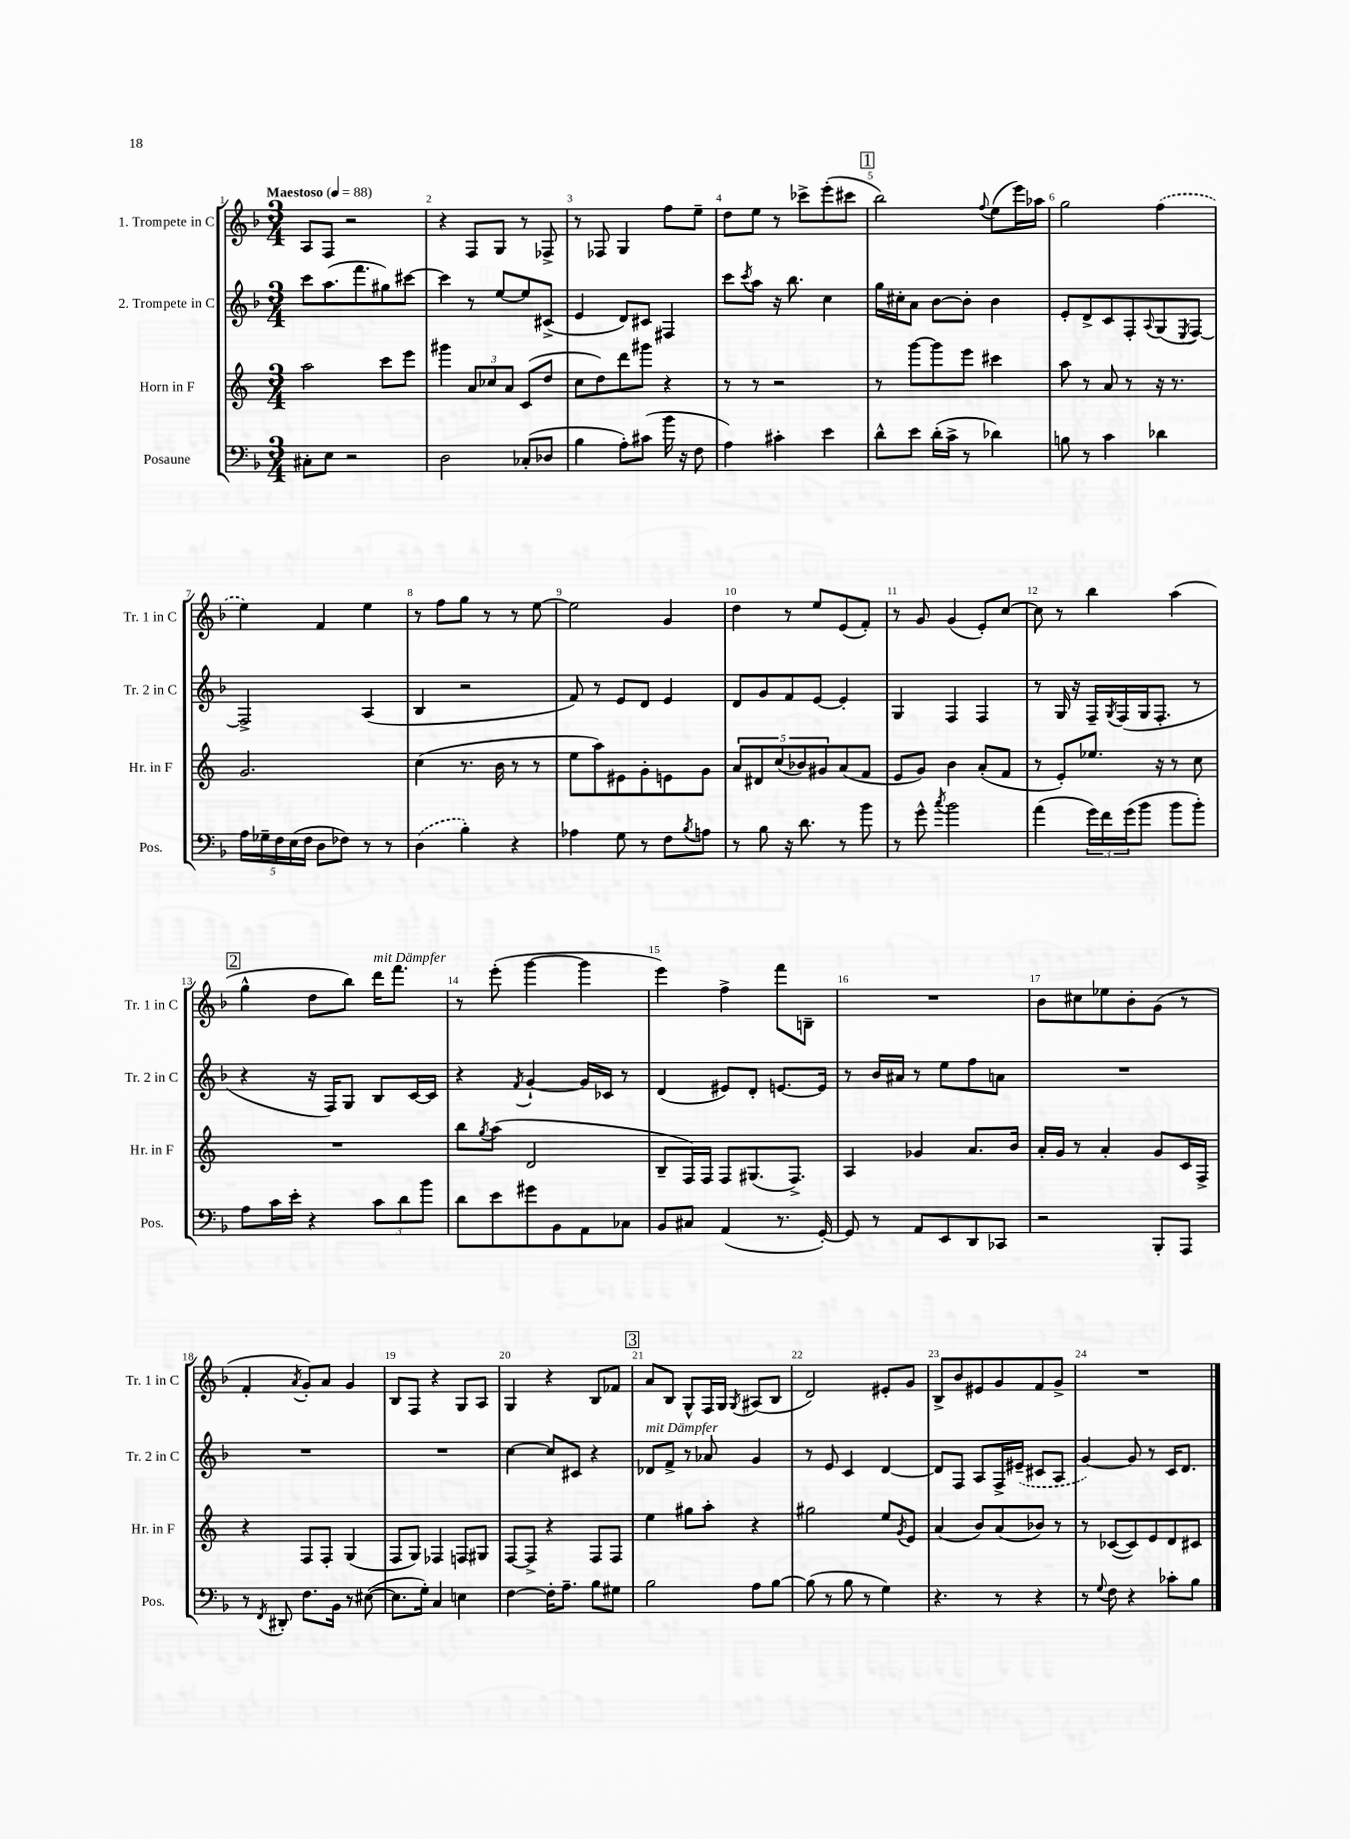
<<
\new StaffGroup <<
\new Staff = "s0" \with { instrumentName = "1. Trompete in C" shortInstrumentName = "Tr. 1 in C" } {
    \clef treble \key f \major \numericTimeSignature \time 3/4 \tempo "Maestoso" 4 = 88
    a8 f8 r2 |
    r4 f8 g8 r8 fes8-> |
    r8 fes8 g4 f''8 e''8-- |
    d''8 e''8 r8 ces'''8-> e'''8-.( cis'''8 |
    \mark \markup { \box "1" } bes''2) \appoggiatura { f''8 } e''8( e'''16) aes''16 |
    g''2 \once \slurDashed f''4( |
    e''4) f'4 e''4 |
    r8 f''8 g''8 r8 r8 e''8~ |
    e''2 g'4 |
    d''4 r8 e''8 e'8( f'8-.) |
    r8 g'8 g'4( e'8-.) c''8~ |
    c''8 r8 bes''4 a''4( |
    \mark \markup { \box "2" } g''4-^ d''8 bes''8) d'''16^\markup { \italic "mit Dämpfer" } f'''8. |
    r8 e'''8-.( g'''4~ g'''4 |
    e'''4) f''4-> f'''8 b8-- |
    R2. |
    bes'8 cis''8 ees''8 bes'8-. g'8( r8 |
    f'4-. \acciaccatura { a'8 } g'8-.) a'8 g'4 |
    bes8 f8 r4 g8 a8 |
    g4 r4 bes8 fes'8 |
    \mark \markup { \box "3" } a'8 bes8 g8-^ f16 g16 \acciaccatura { g8 } ais8( bes8 |
    d'2) eis'8-. g'8 |
    bes8-> bes'8 eis'8 g'8 f'8 g'8-> |
    R2. \bar "|." |
}
\new Staff = "s1" \with { instrumentName = "2. Trompete in C" shortInstrumentName = "Tr. 2 in C" } {
    \clef treble \key f \major \numericTimeSignature \time 3/4
    c'''8 a''8.( f'''8. gis''8) cis'''8~ |
    cis'''4 r8 e''8~ e''8 cis'8->( |
    e'4 d'8) cis'8 fis4 |
    c'''8 \acciaccatura { c'''8 } a''8 r16 bes''8. c''4 |
    \mark \markup { \box "1" } g''16 cis''16-. a'8 bes'8~ bes'8-. bes'4 |
    e'8-. d'8-> c'8 f8-. \appoggiatura { a8 } g8( \acciaccatura { e8 } f8~) |
    f2-> a4( |
    bes4 r2 |
    f'8) r8 e'8 d'8 e'4 |
    d'8 g'8 f'8 e'8~ e'4-. |
    g4 f4 f4 |
    r8 g16 r16 f16-- \acciaccatura { g8 } f16( g16 f8.-. r8 |
    \mark \markup { \box "2" } r4 r16 f16) g8 bes8 c'16~ c'16 |
    r4 \acciaccatura { f'8 } g'4~-! g'16 ces'16 r8 |
    d'4( eis'8) d'8-. e'8.~ e'16 |
    r8 bes'16 ais'16 r8 e''8 f''8 a'8 |
    R2. |
    R2. |
    R2. |
    c''4~ c''8 cis'8 r4 |
    \mark \markup { \box "3" } des'8^\markup { \italic "mit Dämpfer" } f'8-> r8 aes'8 g'4 |
    r8 e'8 c'4 d'4~ |
    d'8 f8 a8 f16-> \once \slurDashed eis'16--( cis'8 a8 |
    g'4~) g'8 r8 c'16 d'8. \bar "|." |
}
\new Staff = "s2" \with { instrumentName = "Horn in F" shortInstrumentName = "Hr. in F" } {
    \clef treble \key c \major \numericTimeSignature \time 3/4
    a''2 c'''8 e'''8 |
    gis'''4 \tuplet 3/2 { a'8 ces''8 a'8 } c'8( d''8 |
    c''8 d''8) d'''8 gis'''8 r4 |
    r8 r8 r2 |
    \mark \markup { \box "1" } r8 g'''8~ g'''8 e'''8 cis'''4 |
    a''8 r8 a'8 r8 r16 r8. |
    g'2. |
    c''4( r8. b'16 r8 r8 |
    e''8 a''8) eis'8 g'8-. e'8 g'8 |
    \tuplet 5/4 { a'8 dis'8 c''8( bes'8) gis'8 } a'8( f'8 |
    e'8 g'8) b'4 a'8-.( f'8 |
    r8 e'8-.) ees''8. r16 r8 c''8 |
    \mark \markup { \box "2" } R2. |
    b''8 \acciaccatura { g''8 } a''8( d'2 |
    b8-- f16) f16 f8 gis8.( f8.->) |
    a4 ges'4 a'8. b'16 |
    a'16-. g'16 r8 a'4-. g'8 c'16 f16-> |
    r4 f8 f8-. g4( |
    f8 g8) fes4 f8 gis8 |
    f8~ f8-> r4 f8 f8 |
    \mark \markup { \box "3" } e''4 gis''8 a''8-. r4 |
    gis''2 e''8 \acciaccatura { g'8 } e'8 |
    a'4( b'8) a'8( bes'8) r8 |
    r8 ces'8~( ces'8) e'8 d'8 cis'8 \bar "|." |
}
\new Staff = "s3" \with { instrumentName = "Posaune" shortInstrumentName = "Pos." } {
    \clef bass \key f \major \numericTimeSignature \time 3/4
    cis8-. e8 r2 |
    d2 ces8-.( des8 |
    bes4 a8-.) cis'8( bes'16 r16 f8 |
    a4) cis'4-. e'4 |
    \mark \markup { \box "1" } d'8-^ e'8 d'16-.( c'16-> r8 des'4) |
    b8 r8 c'4 des'4 |
    \tuplet 5/4 { a16 ges16-- f16 e16( f16 } d8 fes8) r8 r8 |
    \once \slurDashed d4( bes4-.) r4 |
    aes4 g8 r8 f8 \acciaccatura { bes8 } a8 |
    r8 bes8 r16 d'8. r8 bes'8 |
    r8 g'8-^ \acciaccatura { c''8 } bes'2 |
    a'4( \tuplet 3/2 { g'16) f'16 g'16( } bes'8 bes'8 bes'8-.) |
    \mark \markup { \box "2" } a8 c'16 e'16-. r4 \tuplet 3/2 { c'8 d'8 bes'8 } |
    d'8 e'8 gis'8 bes,8 a,8 ces8 |
    bes,8 cis8 a,4( r8. g,16~-.) |
    g,8 r8 a,8 e,8 d,8 ces,8 |
    r2 bes,,8-. a,,8 |
    r8 \acciaccatura { f,8 } dis,8-. f8. bes,16 r8 eis8~( |
    eis8. g16-.) c4 e4 |
    f4~ f16-. a8.-- bes8 gis8 |
    \mark \markup { \box "3" } bes2 a8 bes8~ |
    bes8( r8 bes8 r8 g4) |
    r4. r8 r4 |
    r8 \appoggiatura { g8 } f8 r4 ces'8-. bes8 \bar "|." |
}
>>
>>
\layout { \context { \Score \override BarNumber.break-visibility = ##(#f #t #t) barNumberVisibility = #all-bar-numbers-visible } }
